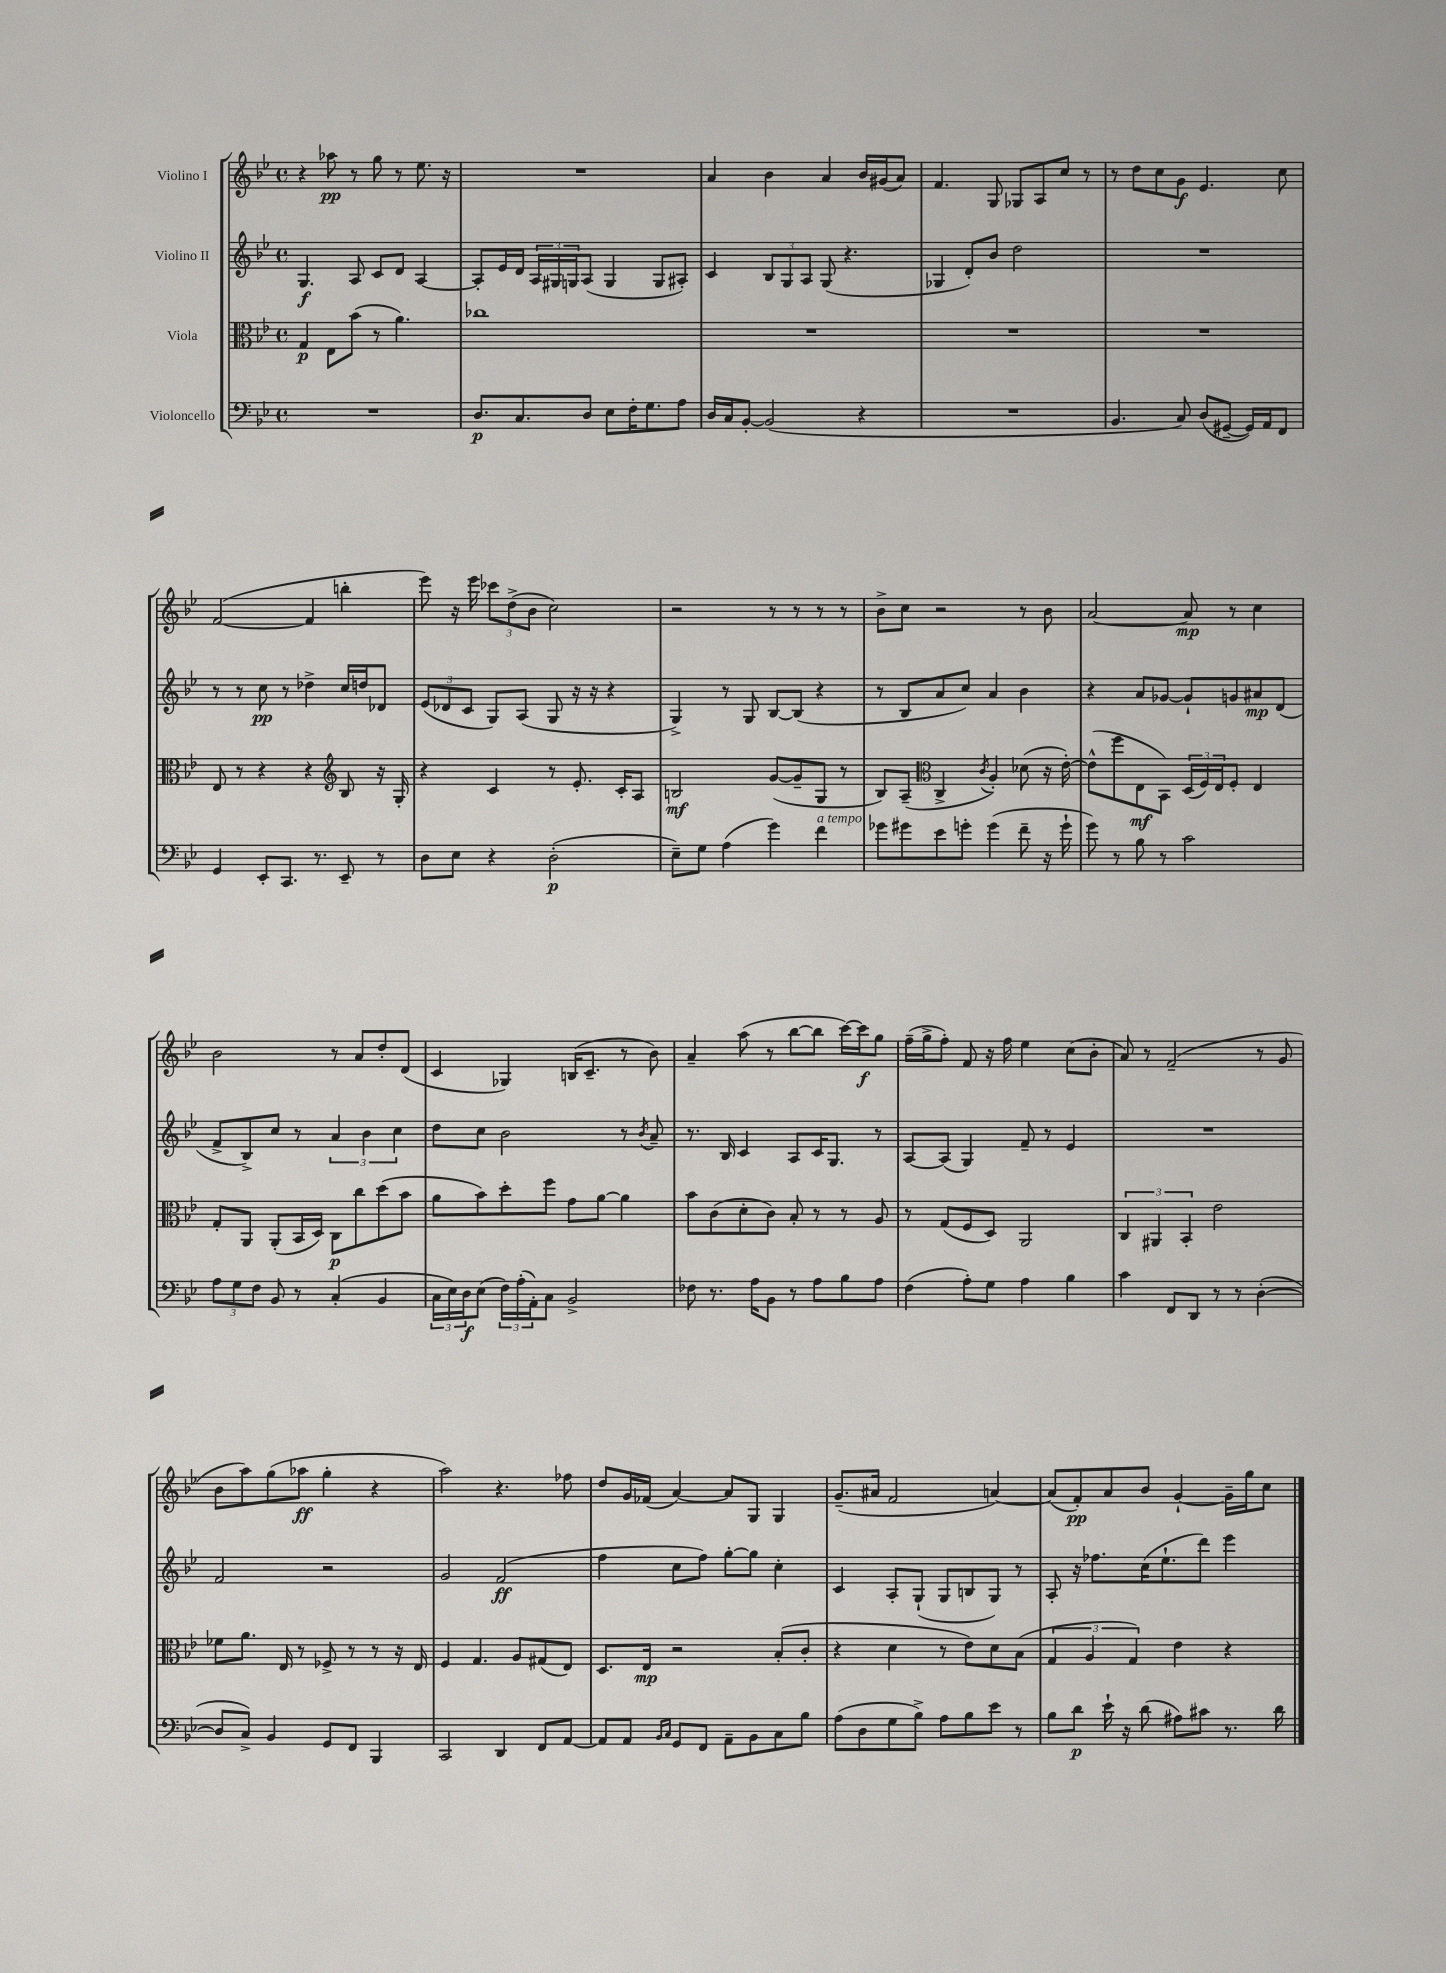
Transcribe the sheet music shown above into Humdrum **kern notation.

**kern	**dynam	**kern	**dynam	**kern	**dynam	**kern	**dynam
*part4	*part4	*part3	*part3	*part2	*part2	*part1	*part1
*staff4	*staff4	*staff3	*staff3	*staff2	*staff2	*staff1	*staff1
*I"Violoncello	*	*I"Viola	*	*I"Violino II	*	*I"Violino I	*
*clefF4	*	*clefC3	*	*clefG2	*	*clefG2	*
*k[b-e-]	*	*k[b-e-]	*	*k[b-e-]	*	*k[b-e-]	*
*M4/4	*	*M4/4	*	*M4/4	*	*M4/4	*
*met(c)	*	*met(c)	*	*met(c)	*	*met(c)	*
=1	=1	=1	=1	=1	=1	=1	=1
1r	.	4G/	p	4.G/	f	4r	.
.	.	8E-\L	.	.	.	8aa-X\	pp
.	.	(8b-\J	.	8A/	.	8r	.
.	.	8r	.	8c/L	.	8gg\	.
.	.	4.a\)	.	8d/J	.	8r	.
.	.	.	.	[4A/	.	8.ee-\	.
.	.	.	.	.	.	16r	.
=2	=2	=2	=2	=2	=2	=2	=2
8.D/L	p	1cc-X	.	8A'/L]	.	1r	.
.	.	.	.	16e-/L	.	.	.
8.C/	.	.	.	16d/JJ	.	.	.
.	.	.	.	24A/LL	.	.	.
.	.	.	.	24G#X/	.	.	.
.	.	.	.	24Gn/J	.	.	.
8D/J	.	.	.	(8A/J	.	.	.
8E-\L	.	.	.	4G/	.	.	.
16F'\K	.	.	.	.	.	.	.
8.G\	.	.	.	.	.	.	.
.	.	.	.	8G/L	.	.	.
8A\J	.	.	.	8A#X'/J)	.	.	.
=3	=3	=3	=3	=3	=3	=3	=3
16D/LL	.	1r	.	4c/	.	4a/	.
16C/J	.	.	.	.	.	.	.
[8BB-'/J	.	.	.	.	.	.	.
(2BB-/]	.	.	.	12B-/L	.	4b-\	.
.	.	.	.	12G/	.	.	.
.	.	.	.	12A/J	.	.	.
.	.	.	.	(8G/	.	4a/	.
.	.	.	.	4.r	.	.	.
4r	.	.	.	.	.	16b-/LL	.
.	.	.	.	.	.	(16g#X/J	.
.	.	.	.	.	.	8a/J)	.
=4	=4	=4	=4	=4	=4	=4	=4
1r	.	1r	.	4G-X/	.	4.f/	.
.	.	.	.	8d'/L)	.	.	.
.	.	.	.	8b-/J	.	8G/	.
.	.	.	.	2dd\	.	8G-X/L	.
.	.	.	.	.	.	8A/	.
.	.	.	.	.	.	8cc/J	.
.	.	.	.	.	.	8r	.
=5	=5	=5	=5	=5	=5	=5	=5
4.BB-/	.	1r	.	1r	.	8r	.
.	.	.	.	.	.	8dd\L	.
.	.	.	.	.	.	8cc\	.
8C/)	.	.	.	.	.	8g\J	f
(8D/L	.	.	.	.	.	4.e-/	.
[8GG#X~/J	.	.	.	.	.	.	.
16GG#/LL])	.	.	.	.	.	.	.
16AA/J	.	.	.	.	.	.	.
8FF/J	.	.	.	.	.	8cc\	.
!!LO:LB:g=z
=6	=6	=6	=6	=6	=6	=6	=6
4GG/	.	8E-/	.	8r	.	([2f/	.
.	.	8r	.	8r	.	.	.
8EE-'/L	.	4r	.	8cc\	pp	.	.
8.CC/J	.	.	.	8r	.	.	.
.	.	4r	.	4dd-X^\	.	4f/]	.
8.r	.	.	.	.	.	.	.
*	*	*clefG2	*	*	*	*	*
8EE-~/	.	8B-/	.	16cc/LL	.	4bbn'\	.
.	.	.	.	16ddn/J	.	.	.
8r	.	16r	.	8d-X/J	.	.	.
.	.	16G'/	.	.	.	.	.
=7	=7	=7	=7	=7	=7	=7	=7
8D\L	.	4r	.	(12e-/L	.	8eee-\)	.
.	.	.	.	12d-X/	.	.	.
8E-\J	.	.	.	.	.	16r	.
.	.	.	.	12c/J	.	.	.
.	.	.	.	.	.	16eee-\	.
4r	.	4c/	.	8G/L)	.	12ccc-X\L	.
.	.	.	.	.	.	(12dd^\	.
.	.	.	.	(8A/J	.	.	.
.	.	.	.	.	.	12b-\J	.
(2D'\	p	8r	.	8G/	.	2cc\)	.
.	.	8.e-'/	.	16r	.	.	.
.	.	.	.	16r	.	.	.
.	.	.	.	4r	.	.	.
.	.	16c'/KL	.	.	.	.	.
.	.	8A/J	.	.	.	.	.
=8	=8	=8	=8	=8	=8	=8	=8
8E-~\L)	.	2Bn/	mf	4G^/)	.	2r	.
8G\J	.	.	.	.	.	.	.
(4A\	.	.	.	8r	.	.	.
.	.	.	.	8G/	.	.	.
4g\)	.	([8g/L	.	[8B-/L	.	8r	.
.	.	8g~/]	.	(8B-/J]	.	8r	.
!LO:TX:a:i:t=a tempo	!	!	!	!	!	!	!
4f\	.	8G/J	.	4r	.	8r	.
.	.	8r	.	.	.	8r	.
=9	=9	=9	=9	=9	=9	=9	=9
8g-X\L	.	8B-/L)	.	8r	.	8b-^\L	.
8g#X\	.	(8A~/J	.	8B-/L	.	8cc\J	.
*	*	*clefC3	*	*	*	*	*
8e-\	.	4C^/	.	8a/	.	2r	.
8gn'\J	.	.	.	8cc/J)	.	.	.
.	.	8qc/	.	.	.	.	.
(4g\	.	4A'/)	.	4a/	.	.	.
8f~\	.	(8d-X\	.	4b-\	.	8r	.
16r	.	16r	.	.	.	8b-\	.
16g`\	.	[16e-'\)	.	.	.	.	.
=10	=10	=10	=10	=10	=10	=10	=10
8g\)	.	(8e-^^\L]	.	4r	.	[2a/	.
8r	.	8ff\	.	.	.	.	.
8B-\	.	8E-\	mf	8a/L	.	.	.
8r	.	8BB-\J)	.	[8g-X/J	.	.	.
2c\	.	(24D/LL	.	8g-`/L]	.	8a/]	mp
.	.	24F/)	.	.	.	.	.
.	.	24E-/J	.	.	.	.	.
.	.	8F'/J	.	8gn/	.	8r	.
.	.	4E-/	.	8a#X/	mp	4cc\	.
.	.	.	.	(8d/J	.	.	.
!!LO:LB:g=z
=11	=11	=11	=11	=11	=11	=11	=11
12A\L	.	8G'/L	.	8f^/L	.	2b-\	.
12G\	.	.	.	.	.	.	.
.	.	8AA/J	.	8B-^/)	.	.	.
12F\J	.	.	.	.	.	.	.
8BB-/	.	(8AA'/L	.	8cc/J	.	.	.
8r	.	16BB-/L	.	8r	.	.	.
.	.	16D/JJ)	.	.	.	.	.
(4C'/	.	8C\L	p	6a/	.	8r	.
.	.	8cc\	.	.	.	8a/L	.
.	.	.	.	6b-\	.	.	.
4BB-/	.	(8dd\	.	.	.	8dd'/	.
.	.	.	.	6cc\	.	.	.
.	.	8b-\J	.	.	.	(8d/J	.
=12	=12	=12	=12	=12	=12	=12	=12
24C\LL	.	8a\L	.	8dd\L	.	4c/	.
24E-\)	.	.	.	.	.	.	.
24D\J	f	.	.	.	.	.	.
(8E-\J	.	8b-\)	.	8cc\J	.	.	.
24F\LL)	.	8dd'\	.	2b-\	.	4G-X/)	.
(24A'\	.	.	.	.	.	.	.
24AA'\J)	.	.	.	.	.	.	.
8C\J	.	8ff\J	.	.	.	.	.
2BB-^/	.	8g\L	.	.	.	(16Bn/KL	.
.	.	.	.	.	.	8.c~/J	.
.	.	[8a\J	.	.	.	.	.
.	.	4a\]	.	8r	.	8r	.
.	.	.	.	8qb-/	.	.	.
.	.	.	.	8a~/	.	8b-\)	.
=13	=13	=13	=13	=13	=13	=13	=13
8F-X\	.	8b-\L	.	8.r	.	4a~/	.
8.r	.	(8c\	.	.	.	.	.
.	.	.	.	16B-/	.	.	.
.	.	8d'\	.	4c/	.	(8aa\	.
16A\KL	.	.	.	.	.	.	.
8BB-\J	.	8c\J)	.	.	.	8r	.
8r	.	8B-'/	.	8A/L	.	[8bb-\L	.
8A\L	.	8r	.	16c/K	.	8bb-\J]	.
.	.	.	.	8.G/J	.	.	.
8B-\	.	8r	.	.	.	[16ccc\LL)	.
.	.	.	.	.	.	16ccc\J]	f
8A\J	.	8A/	.	8r	.	8gg\J	.
=14	=14	=14	=14	=14	=14	=14	=14
(4F\	.	8r	.	[8A/L	.	(16ff~\LL	.
.	.	.	.	.	.	16gg^\J	.
.	.	(8G/L	.	(8A/J]	.	8ff'\J)	.
8A'\L)	.	8F/	.	4G/)	.	8f/	.
8G\J	.	8D/J)	.	.	.	16r	.
.	.	.	.	.	.	16ff\	.
4A\	.	2AA/	.	8f~/	.	4ee-\	.
.	.	.	.	8r	.	.	.
4B-\	.	.	.	4e-/	.	(8cc\L	.
.	.	.	.	.	.	8b-'\J	.
=15	=15	=15	=15	=15	=15	=15	=15
4c\	.	6C/	.	1r	.	8a/)	.
.	.	.	.	.	.	8r	.
.	.	6AA#X/	.	.	.	.	.
8FF/L	.	.	.	.	.	(2f~/	.
.	.	6BB-'/	.	.	.	.	.
8DD/J	.	.	.	.	.	.	.
8r	.	2e-\	.	.	.	.	.
8r	.	.	.	.	.	.	.
([4D'\	.	.	.	.	.	8r	.
.	.	.	.	.	.	8g/	.
!!LO:LB:g=z
=16	=16	=16	=16	=16	=16	=16	=16
8D/L]	.	8f-X\L	.	2f/	.	8b-\L	.
8C^/J)	.	8.a\J	.	.	.	8aa\)	.
4BB-/	.	.	.	.	.	(8gg\	.
.	.	16E-/	.	.	.	.	.
.	.	8r	.	.	.	8aa-X\J	ff
8GG/L	.	8F-X^/	.	2r	.	4gg'\	.
8FF/J	.	8r	.	.	.	.	.
4BBB-/	.	8r	.	.	.	4r	.
.	.	16r	.	.	.	.	.
.	.	16E-/	.	.	.	.	.
=17	=17	=17	=17	=17	=17	=17	=17
2CC/	.	4F/	.	2g/	.	2aa\)	.
.	.	4.G/	.	.	.	.	.
4DD/	.	.	.	(2f/	ff	4.r	.
.	.	8A/L	.	.	.	.	.
8FF/L	.	(8G#X/	.	.	.	.	.
[8AA/J	.	8E-/J)	.	.	.	8ff-X\	.
=18	=18	=18	=18	=18	=18	=18	=18
8AA/L]	.	8.D/L	.	4ff\	.	8dd/L	.
8AA/J	.	.	.	.	.	16g/L	.
.	.	16E-/Jk	mp	.	.	(16f-X/JJ	.
16qqBB-/LL	.	.	.	.	.	.	.
16qqC/JJ	.	.	.	.	.	.	.
8GG/L	.	2r	.	8cc\L	.	[4a/)	.
8FF/J	.	.	.	8ff\J)	.	.	.
8AA~\L	.	.	.	[8gg'\L	.	8a/L]	.
8BB-\	.	.	.	8gg\J]	.	8G/J	.
8C\	.	(8B-'/L	.	4cc'\	.	4G/	.
8B-\J	.	8c'/J	.	.	.	.	.
=19	=19	=19	=19	=19	=19	=19	=19
(8A\L	.	4r	.	4c/	.	(8.g~/L	.
8D\	.	.	.	.	.	.	.
.	.	.	.	.	.	16a#X/Jk	.
8G\	.	4d\	.	8A'/L	.	2f/	.
8B-^\J)	.	.	.	(8G`/J	.	.	.
8A\L	.	8r	.	8G/L	.	.	.
8B-\	.	8e-\L)	.	8Bn/	.	.	.
8e-\J	.	8d\	.	8G/J)	.	[4an/)	.
8r	.	(8B-\J	.	8r	.	.	.
=20	=20	=20	=20	=20	=20	=20	=20
8B-\L	.	6G/	.	8A'/	.	(8a/L]	.
8d\J	p	.	.	16r	.	8f'/)	pp
.	.	6A/	.	.	.	.	.
.	.	.	.	8.ff-X\L	.	.	.
16e-`\	.	.	.	.	.	8a/	.
16r	.	.	.	.	.	.	.
.	.	6G/)	.	.	.	.	.
(8d\	.	.	.	(16cc\K	.	8b-/J	.
.	.	.	.	8.ee-`\	.	.	.
8A#X\L)	.	4e-\	.	.	.	[4g`/	.
8c#X\J	.	.	.	8ddd\J)	.	.	.
8.r	.	4r	.	4eee-\	.	16g~\LL]	.
.	.	.	.	.	.	16gg\J	.
.	.	.	.	.	.	8cc\J	.
16d\	.	.	.	.	.	.	.
==	==	==	==	==	==	==	==
*-	*-	*-	*-	*-	*-	*-	*-
